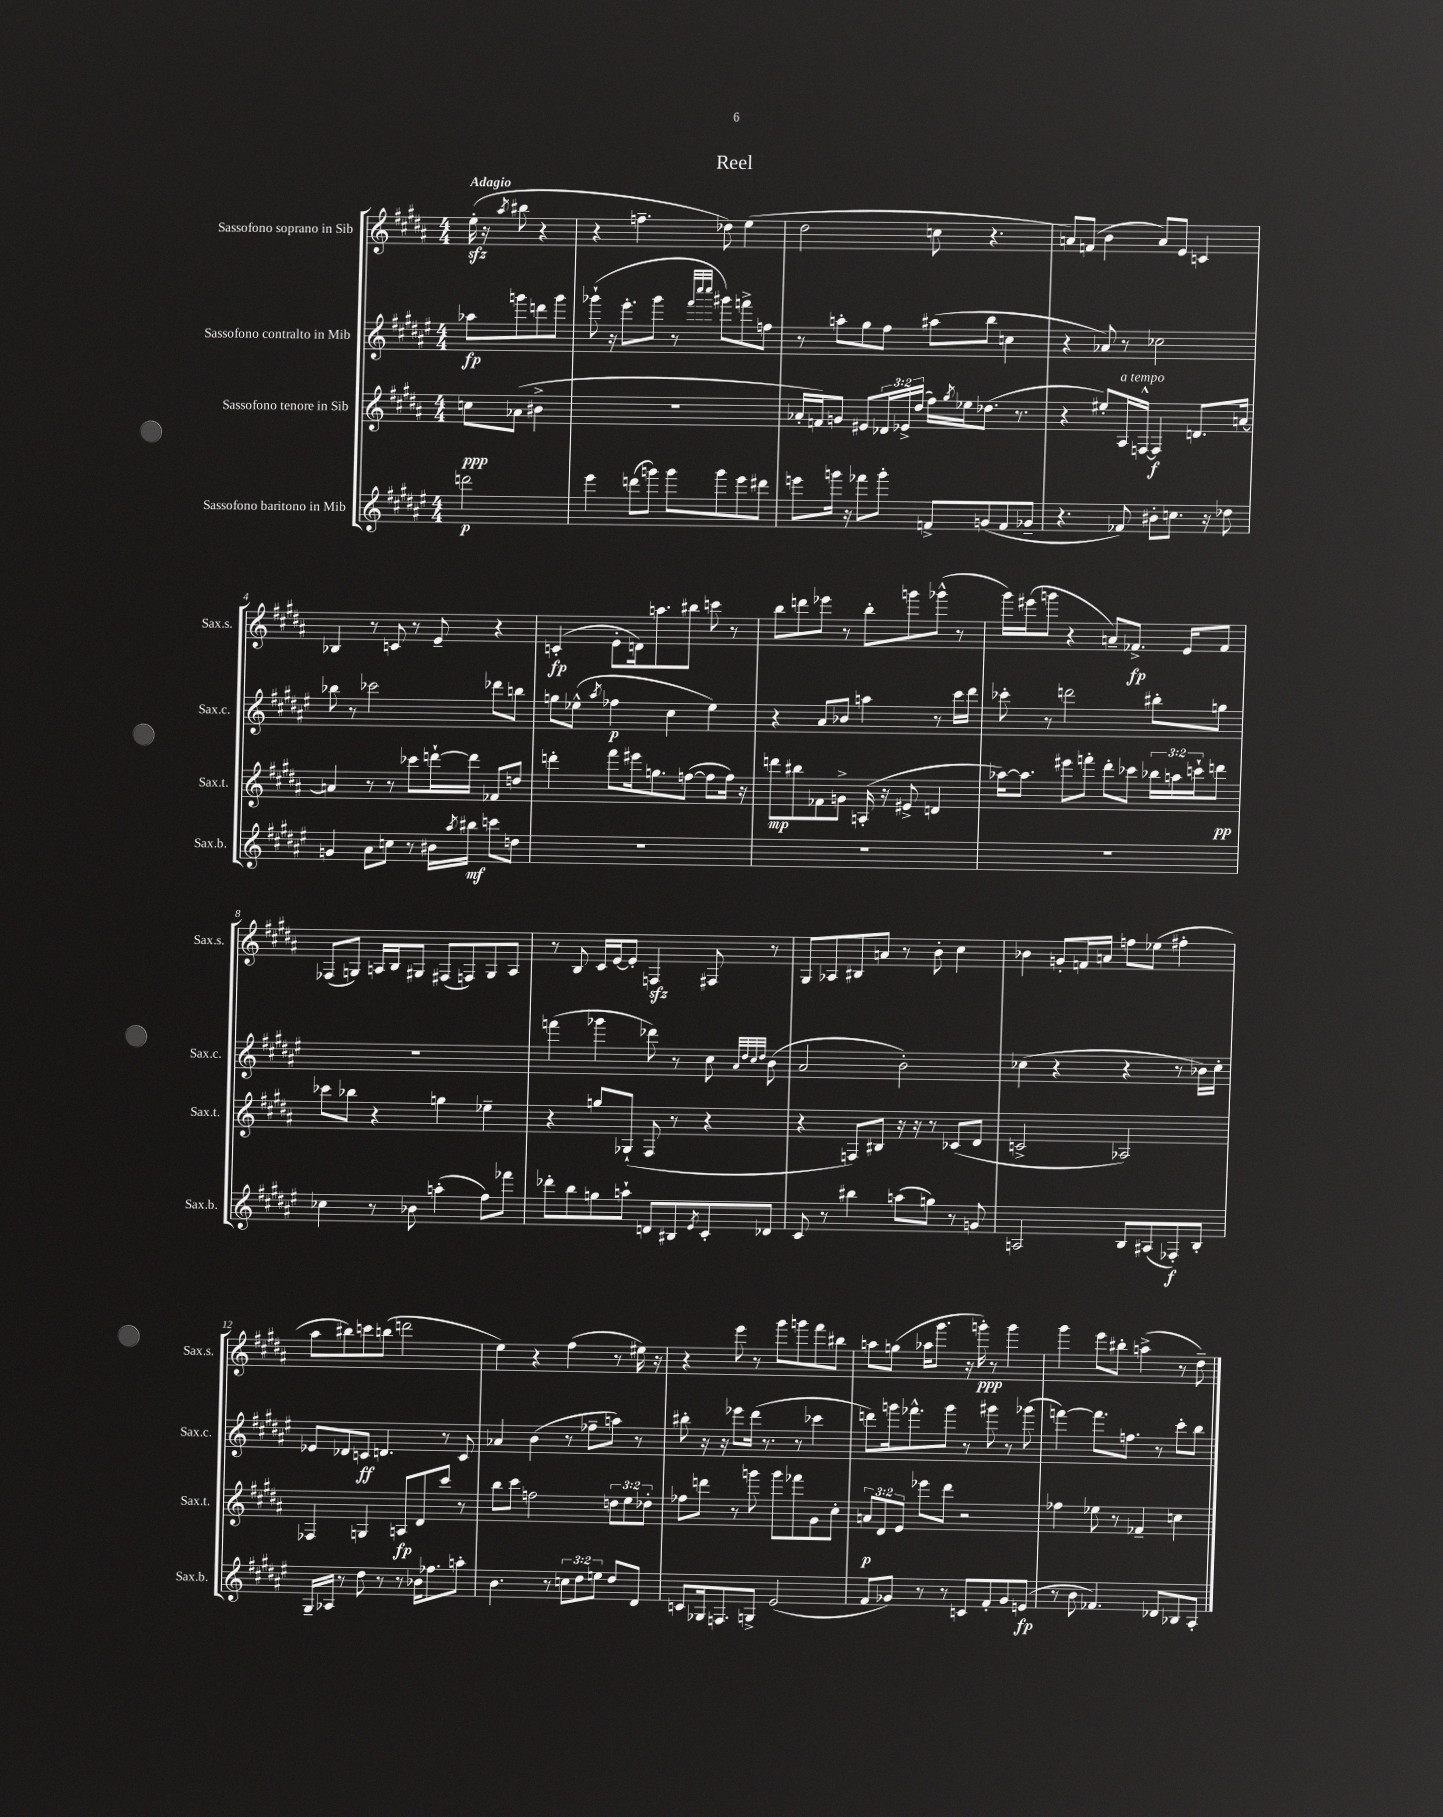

**kern	**kern	**kern	**kern
*staff4	*staff3	*staff2	*staff1
*clefG2	*clefG2	*clefG2	*clefG2
*k[f#c#g#d#a#e#]	*k[f#c#g#d#a#]	*k[f#c#g#d#a#e#]	*k[f#c#g#d#a#]
*M4/4	*M4/4	*M4/4	*M4/4
2ddd	8cc	8aa-	(16ee'
.	.	.	16r
.	.	.	8qaa#
.	(8a-	8ggg	8bb#
.	4b#^	8ddd	4r
.	.	8ggg	.
=	=	=	=
4eee#	1r	(8ggg-`	4r
.	.	16r	.
.	.	8.eee#'	.
(8ddd	.	.	4.ff~
8ggg)	.	8ggg-	.
8ggg	.	8r	.
.	.	32qqfff#	.
.	.	32qqcccc#	.
.	.	32qqcccc#	.
8ggg	.	8ggg#)	8dd-)
8eee#	.	8fff^	(4ee
8ddd#	.	8ff	.
=	=	=	=
8eee	16a-'	8r	2dd#
.	16f)	.	.
16ggg	8g	8aa'	.
16r	.	.	.
8fff-	8e#	8gg#	.
8ggg'	24d-	8ff#	.
.	24e-^	.	.
.	(24dd#	.	.
8f^	16ff#)	(8aa#	8cc
.	8qgg#	.	.
.	16ee-	.	.
(8g	(8.dd-	8bb	4.r
8f	.	4cc	.
.	8.r	.	.
8g-~	.	.	.
=	=	=	=
4.r	4r	4r	8a)
.	.	.	(8f
.	8ee#')	8a-)	4b
8f-)	16A#	8r	.
.	[16F^^	.	.
8b#'	4F]	2cc-	8a)
8.cc	.	.	8e
.	8.d	.	4c
16r	.	.	.
8dd-	.	.	.
.	[16a	.	.
=	=	=	=
4g	4a]	8bb-	4B-
.	.	8r	.
8a#	8r	2ccc-	8r
8cc	8r	.	8c
8r	8ccc-	.	8r
16b#	[16ddd`	.	8e~
8qaa#	.	.	.
16bb#	16ddd]	.	.
8ccc	8f-	8ddd-	4r
8dd	8dd	8bb	.
=	=	=	=
1r	4ddd'	8gg	(4c'
.	.	(8ee-^^	.
.	.	8qaa#	.
.	8fff#	4ff-	8e'
.	16eee#	.	16d)
.	8.gg	.	8.aa
.	.	4cc#	.
.	([8ff	.	8bb#
.	8ff]	4ee-)	8ccc
.	16ff)	.	8r
.	16r	.	.
=	=	=	=
1r	8ddd	4r	8bb
.	8bb#	.	8ddd
.	8f-	8a#	8eee-
.	8g^	8b-	8r
.	(16A'	4aa	8bb'
.	16r	.	.
.	8e#^	.	8ggg
.	4d	8r	(8ggg-^^
.	.	16ccc#	8r
.	.	16ddd#	.
=	=	=	=
1r	[16aa-)	8ccc-'	16ggg#)
.	8.aa-]	.	(16eee#
.	.	8r	8ggg
.	8eee#	2ddd	4r
.	8fff'	.	.
.	8ddd#'	.	8a~)
.	8ccc-	.	8.f-^
.	24bb-	8bb#'	.
.	24aa	.	.
.	.	.	16e
.	24ccc`	.	.
.	8ddd	8gg	8f-
=	=	=	=
4cc-	8ccc-	1r	(8F-
.	8bb-	.	8G)
8r	4r	.	16A
.	.	.	16B
8b-	.	.	8G#
(4aa'	4gg	.	(8F#
.	.	.	8F)
8ff#)	4ee-~	.	8G#
8fff-	.	.	8A
=	=	=	=
8ddd-'	4r	(4fff	8r
8bb	.	.	8B
8gg	8gg	4ggg-	16c#
.	.	.	[16e
8aa`	(8G-`	.	8e']
8d	8F#	8ddd-)	4F
8B#	8r	8r	.
8qe#	.	.	.
8c#'	4r	8cc#	8F#
.	.	32qqa#	.
.	.	32qqdd#	.
.	.	32qqcc#	.
.	.	32qqdd#	.
8d-	.	(8b	8r
=	=	=	=
8c#	4r	2a#	8G#
8r	.	.	8A-
4bb#	8F)	.	8B#
.	8B#	.	8a
(8aa	16r	2b')	8r
.	16r	.	.
8gg)	8r	.	8b'
8r	(8c-	.	4cc#
8g	8d#	.	.
=	=	=	=
2A	2c^	(4cc-	4b-
.	.	4r	8g'
.	.	.	16f
.	.	.	16a
8B	2A-)	4r	8ff
(8A#	.	.	(8ee-
8F-')	.	8r	4ff#'
8B'	.	16b-)	.
.	.	16cc-'	.
=	=	=	=
16G#~	4F-	8e-	8aa#
16A-	.	.	.
8r	.	8d-	8bb#)
8dd#	4G	8c	8ccc
8r	.	4.d	(8bb
8r	8A	.	2ddd
16b-	8d#	.	.
8.ff-	.	.	.
.	8ccc#	8r	.
8aa'	8r	8c	.
=	=	=	=
4.b	8bb	4a-	4ee)
.	8ccc#	.	.
.	2ff	(4b	4r
8r	.	.	.
12cc	.	8r	(4ff#
12dd#	.	.	.
.	.	8ff-~	.
12ee	.	.	.
8dd#	12dd	8aa)	8r
.	12ee	.	.
8d#	.	8r	16ee#)
.	12dd-'	.	.
.	.	.	16r
=	=	=	=
8c	8ff-	8bb#'	4r
16G-	8ddd	16r	.
8.F	.	16r	.
.	8r	8eee-	8eee
8G^	8ggg	(16ddd#	8r
.	.	8.r	.
(2e#	8ggg	.	8ggg#
.	8fff-	8r	8ggg
.	8g#	4ccc-	8fff#
.	8cc#'	.	8bb#
=	=	=	=
8f#	12a	8ddd)	8aa
.	12d#	.	.
8g-)	.	16ggg	(8gg
.	12e	.	.
.	.	8.fff-^^	.
8r	8eee-	.	16aa-
.	.	.	8.ggg#
8r	8ddd#	8ggg	.
8c	2r	8r	16r
.	.	.	16ggg')
8f#'	.	8ggg#	8r
8g-	.	8r	4ggg
(8e	.	(8ggg-	.
=	=	=	=
8r	4ff-	[4fff)	4ggg#
8b	.	.	.
4.f-)	8ee-	8.fff]	8eee
.	8r	.	8bb#'
.	.	8.ff	.
.	4f-~	.	(4aa^
8d-	.	8r	.
8B-	4cc	8ccc#'	8r
8A#'	.	8bb	8dd#~)
==	==	==	==
*-	*-	*-	*-
